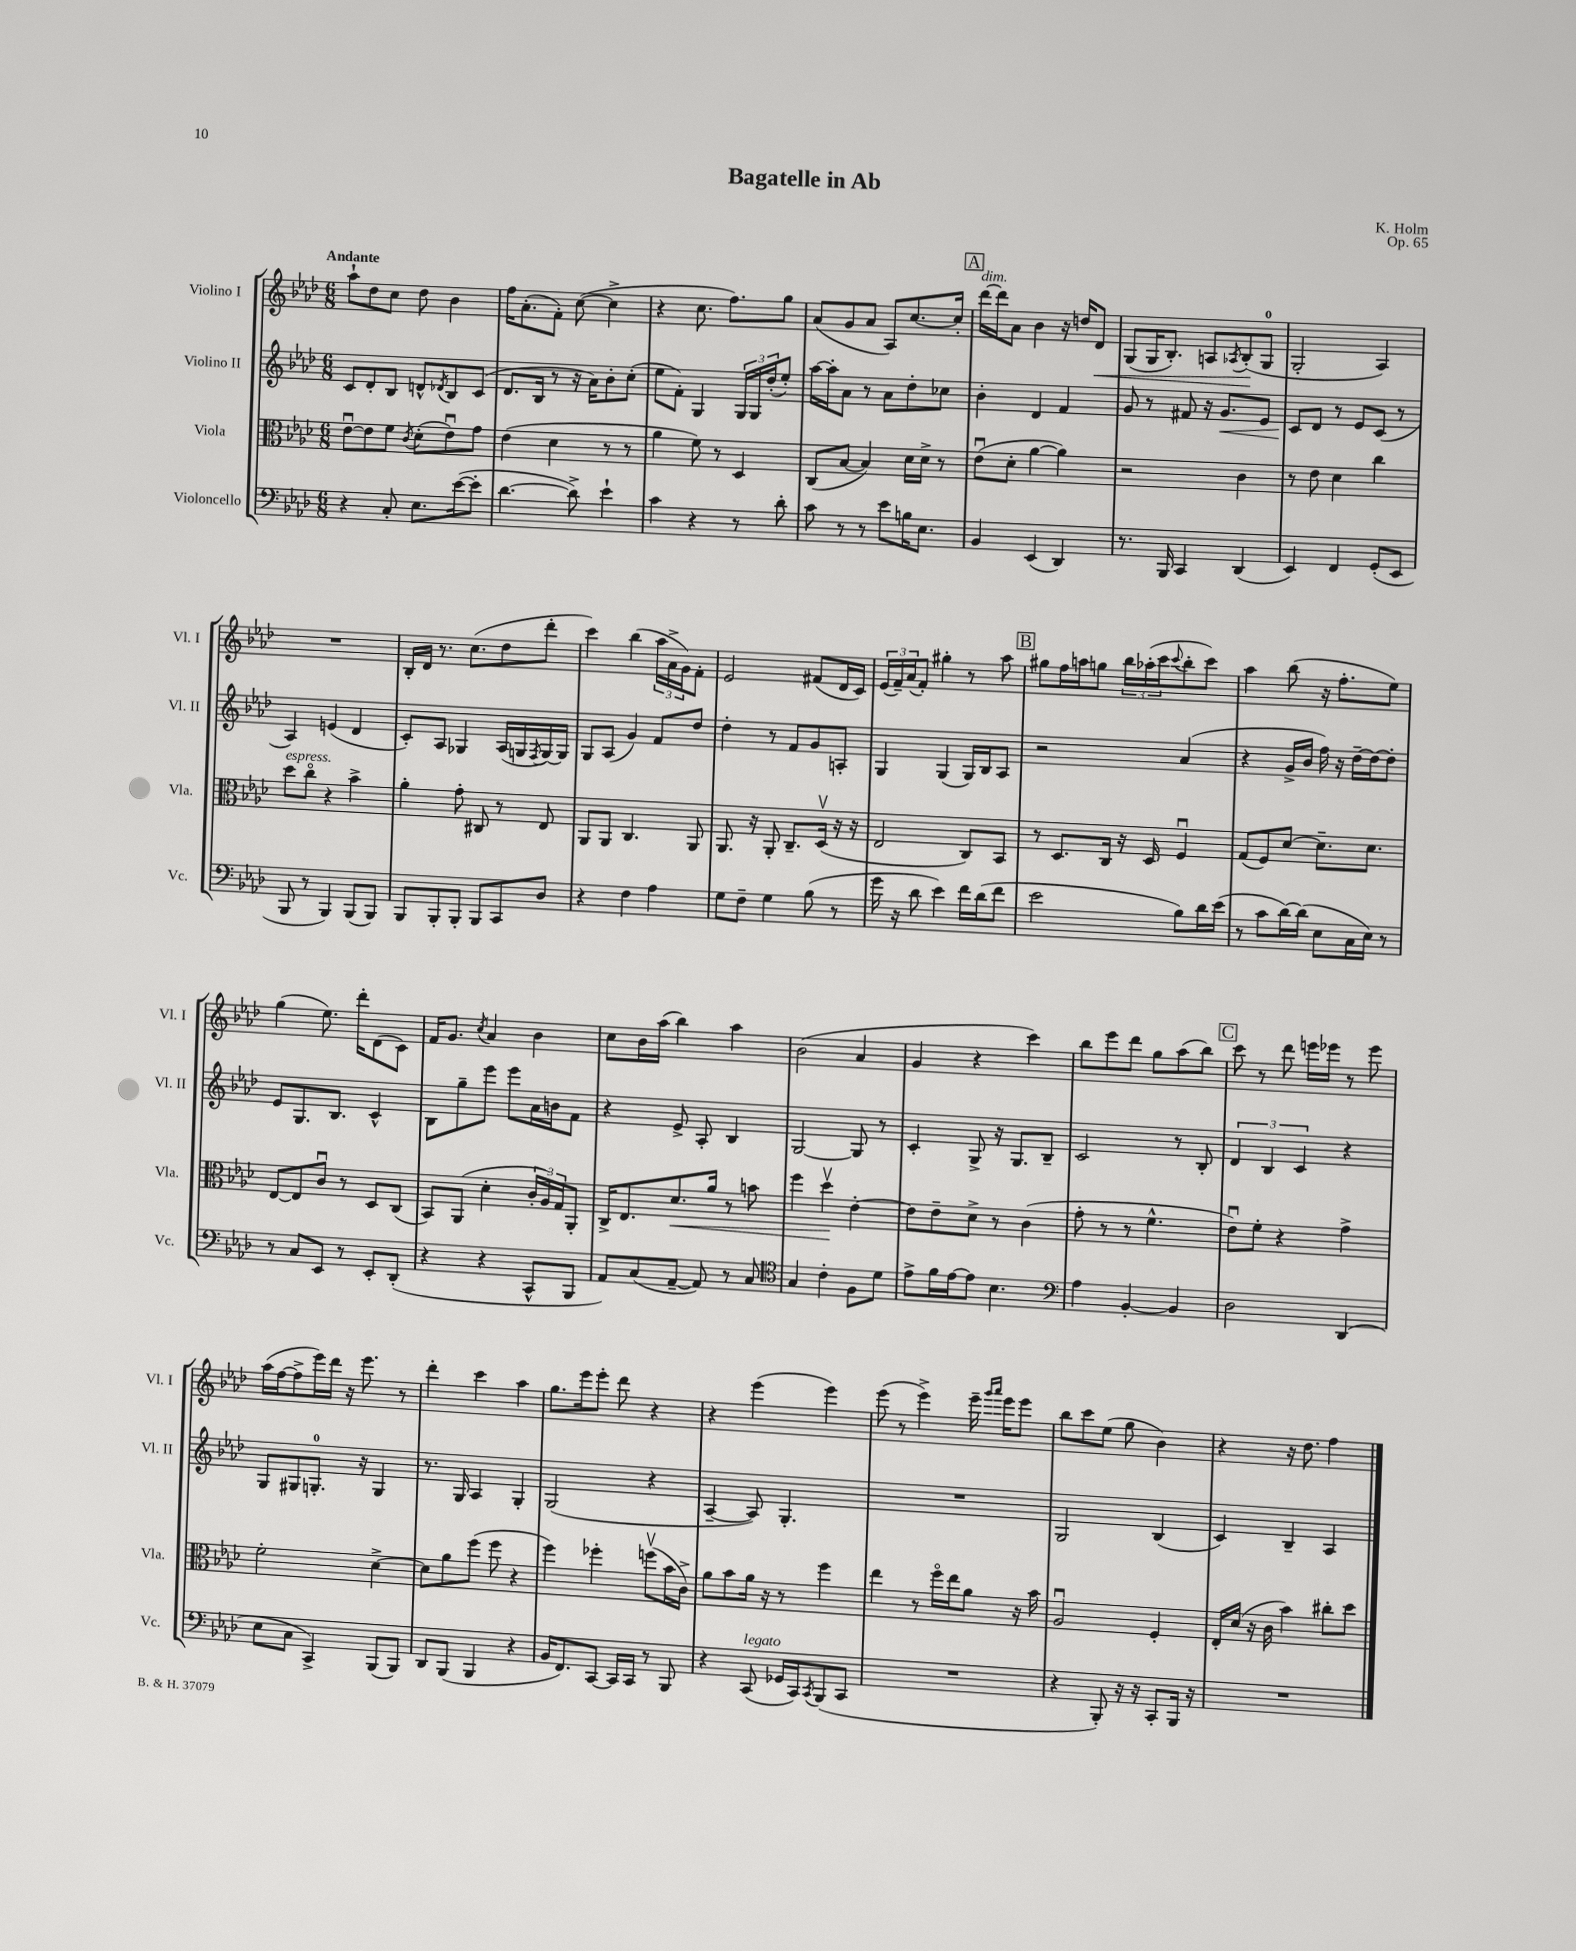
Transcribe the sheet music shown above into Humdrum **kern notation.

**kern	**kern	**kern	**kern
*staff4	*staff3	*staff2	*staff1
*clefF4	*clefC3	*clefG2	*clefG2
*k[b-e-a-d-]	*k[b-e-a-d-]	*k[b-e-a-d-]	*k[b-e-a-d-]
*M6/8	*M6/8	*M6/8	*M6/8
4r	[8e-u	8c	8aa-`
.	8e-]	8d-'	8dd-
8C'	8f	8B-	8cc
.	8qc	.	.
8.E-	(8d-'	8d^^	8dd-
.	.	8qd-	.
.	8e-u)	8B-	4b-
([16e-	.	.	.
8e-']	8g	(8c	.
=	=	=	=
[4.d-	(4e-	8.d-	16ff
.	.	.	(8.a-'
.	.	16B-	.
.	4d-	8r	8f')
8d-^])	.	16r	([8cc
.	.	16a-)	.
4e-`	8r	8b-'	4cc^]
.	8r	(8cc'	.
=	=	=	=
4c	4a-	8ee-	4r
.	.	8f')	.
4r	8f)	4G	8.cc
.	8r	.	.
.	.	.	8.ff)
8r	4D-	24G	.
.	.	24G	.
.	.	(24dd-'	.
8d-'	.	8ee-')	8gg
=	=	=	=
8c	(8C	[16aa-	(8a-
.	.	16aa-']	.
8r	[8B-	8a-	8g
8r	4B-])	8r	8a-
8e-	.	8a-	8A-)
16B	16d-	8dd-'	[8.cc
8.E-	16d-^	.	.
.	8r	8cc-	.
.	.	.	16cc']
=	=	=	=
4BB-	(8e-u	4b-'	[16ddd-
.	.	.	16ddd-]
.	8d-'	.	8a-
(4EE-	[4a-	4d-	4b-
4DD-)	4a-])	4f	16r
.	.	.	16dd
.	.	.	8d-
=	=	=	=
8.r	2r	8g	(8G
.	.	8r	16G
16BBB-	.	.	8.B-')
4CC	.	8f#	.
.	.	16r	8A
.	.	8.g	.
.	.	.	8qA-
(4DD-	4c	.	(8B-'
.	.	8e-	8G
=	=	=	=
4EE-)	8r	8c	2G'
.	8e-	8d-	.
4FF	4d-	8r	.
.	.	8e-	.
(8GG'	4cc	(8c	4A-)
8EE-	.	8r	.
=	=	=	=
8BBB-	8dd-	4A-)	2.r
8r	8cco	.	.
4BBB-)	4r	(4e	.
(8BBB-	4b-^	4d-	.
8BBB-)	.	.	.
=	=	=	=
8BBB-	4a-'	8c')	16B-'
.	.	.	16d-
8BBB-'	.	8A-	8.r
8BBB-'	8g'	4G-	.
.	.	.	(8.cc
8BBB-	8C#	.	.
8CC	8r	(16A-	8dd-
.	.	16G	.
.	.	8qF	.
8D-	8E-	[16G)	8ddd-'
.	.	16G]	.
=	=	=	=
4r	8AA-	8G	4ccc)
.	8AA-	(8A-	.
4F	4.C	4g)	(4bb-
4A-	.	8f	24aa-
.	.	.	24a-^
.	.	.	24g)
.	8AA-	8dd-	8f'
=	=	=	=
8G	8.AA-	4dd-'	2e-
8F~	.	.	.
.	16r	.	.
4G	8AA-'	8r	.
.	8.C~	8f	.
(8B-	.	8g	(8f#
.	(16D-v	.	.
8r	16r	8A'	16d-
.	16r	.	16c)
=	=	=	=
16g	2E-	4G	(24e-
.	.	.	24f~)
16r	.	.	.
.	.	.	(24a-
8d-	.	.	8f')
4e-)	.	(4G	4gg#'
16f	8C)	16G)	8r
(16d-	.	16B-	.
8f	8BB-	8A-	8aa-
=	=	=	=
2e-	8r	2r	8gg#
.	8.D-	.	16ff
.	.	.	16aa
.	.	.	8gg
.	16C	.	.
.	16r	.	24bb-
.	.	.	(24aa-'
.	16D-	.	.
.	.	.	24ccc
.	.	.	8qqccc
8B-)	4Fu	(4a-	8bb-'
16d-	.	.	8ccc)
(16e-	.	.	.
=	=	=	=
8r	(8G	4r	4aa-
8c	8F)	.	.
[16d-)	[8d-	16g^	(8bb-
(16d-]	.	16b-	.
8E-	8.d-~]	16ff)	16r
.	.	16r	8.ff'
16C	.	[16dd-~	.
16E-)	8.d-	16dd-_	.
8r	.	8dd-']	8ee-)
=	=	=	=
8r	[8E-	8e-	(4gg
8C	8E-]	8.G	.
8EE-	8cu	.	8.ee-)
.	.	8.B-	.
8r	8r	.	.
.	.	.	16ddd-'
8EE-'	8D-	4c^^	(8d-
(8DD-'	(8C	.	8c)
=	=	=	=
4r	8BB-)	8B-	16f
.	.	.	8.g
.	(8AA-	8gg~	.
.	.	.	8qcc
4r	4d-'	8eee-	4a-
.	.	8eee-	.
8CC^^	24c'	16a-	4b-
.	24A-)	.	.
.	.	16b	.
.	24G	.	.
8BBB-	8AA-'	8f	.
=	=	=	=
8AA-)	16C^	4r	8cc
.	8.E-	.	.
(8C	.	.	16b-
.	.	.	(16aa-
[8AA-~	8.d-	8e-^	4bb-)
8AA-])	.	8A-'	.
.	16a-	.	.
8r	8r	4B-	4aa-
8C	8b	.	.
=	=	=	=
*clefC4	*	*	*
4G	4ff	[2G	(2b-
4c'	4dd-v	.	.
8F	[4e-'	8G]	4a-
8d-	.	8r	.
=	=	=	=
8e-^	8e-]	4c'	4g
16f	8e-~	.	.
[16e-	.	.	.
8e-]	8d-^	8G^	4r
4.B-	8r	16r	.
.	.	8.G	.
.	(4c	.	4ccc)
.	.	8B-~	.
=	=	=	=
*clefF4	*	*	*
4A-	8g'	2c	8bb-
.	8r	.	8eee-
[4BB-'	8r	.	8ddd-
.	4.f^^	.	8gg
4BB-]	.	8r	(8aa-
.	.	8B-'	8bb-)
=	=	=	=
2D-	8e-u)	6d-	8ccc
.	8f'	.	8r
.	.	6B-	.
.	4r	.	8ddd-
.	.	6c	.
.	.	.	16eee
.	.	.	16eee-
(4DD-	4g^	4r	8r
.	.	.	8eee-
=	=	=	=
8E-	2f'	8G	(16aa-
.	.	.	[16ff
8C	.	8G#	8ff^]
4CC^)	.	8.G'	16eee-)
.	.	.	16ddd-
.	.	.	16r
.	.	16r	8.eee-
(8BBB-	[4d-^	4G	.
8BBB-)	.	.	8r
=	=	=	=
8DD-	8d-]	8.r	4ddd-'
(8BBB-	8a-	.	.
.	.	16G	.
4BBB-	(8ff	4A-	4ccc
.	8ff	.	.
4r	4r	4G'	4aa-
=	=	=	=
16BB-	4ff)	(2G	8.gg
8.FF)	.	.	.
.	.	.	16eee-
[8CC	4ff-'	.	8eee-'
16CC]	.	.	8ddd-
16CC	.	.	.
8r	(8ffv	4r	4r
8BBB-	16b-	.	.
.	16c^)	.	.
=	=	=	=
4r	8a-	[4A-~	4r
.	8b-	.	.
(8CC	16a-	8A-])	(4eee-
.	16r	.	.
16GG-	8r	4.G'	.
16CC)	.	.	.
8qCC	.	.	.
(8BBB-	4ff	.	4eee-)
8CC	.	.	.
=	=	=	=
2.r	4ee-	2.r	(8eee-
.	.	.	8r
.	8r	.	4eee-^)
.	16ffo	.	.
.	16ee-	.	.
.	8a-	.	16eee-~
.	.	.	16qqggg
.	.	.	16qqaaa-
.	.	.	16eee-
.	16r	.	8eee-
.	16b-	.	.
=	=	=	=
4r	2A-u	2G	8bb-
.	.	.	8ccc
8BBB-')	.	.	(8ee-
16r	.	.	8gg
16r	.	.	.
8CC'	4F'	(4B-	4b-)
16BBB-	.	.	.
16r	.	.	.
=	=	=	=
2.r	16E-'	4c)	4r
.	(16d-	.	.
.	16r	.	.
.	16c	.	.
.	4b-)	4B-~	16r
.	.	.	8.dd-
.	8cc#'	4A-	4ff
.	8dd-	.	.
==	==	==	==
*-	*-	*-	*-
